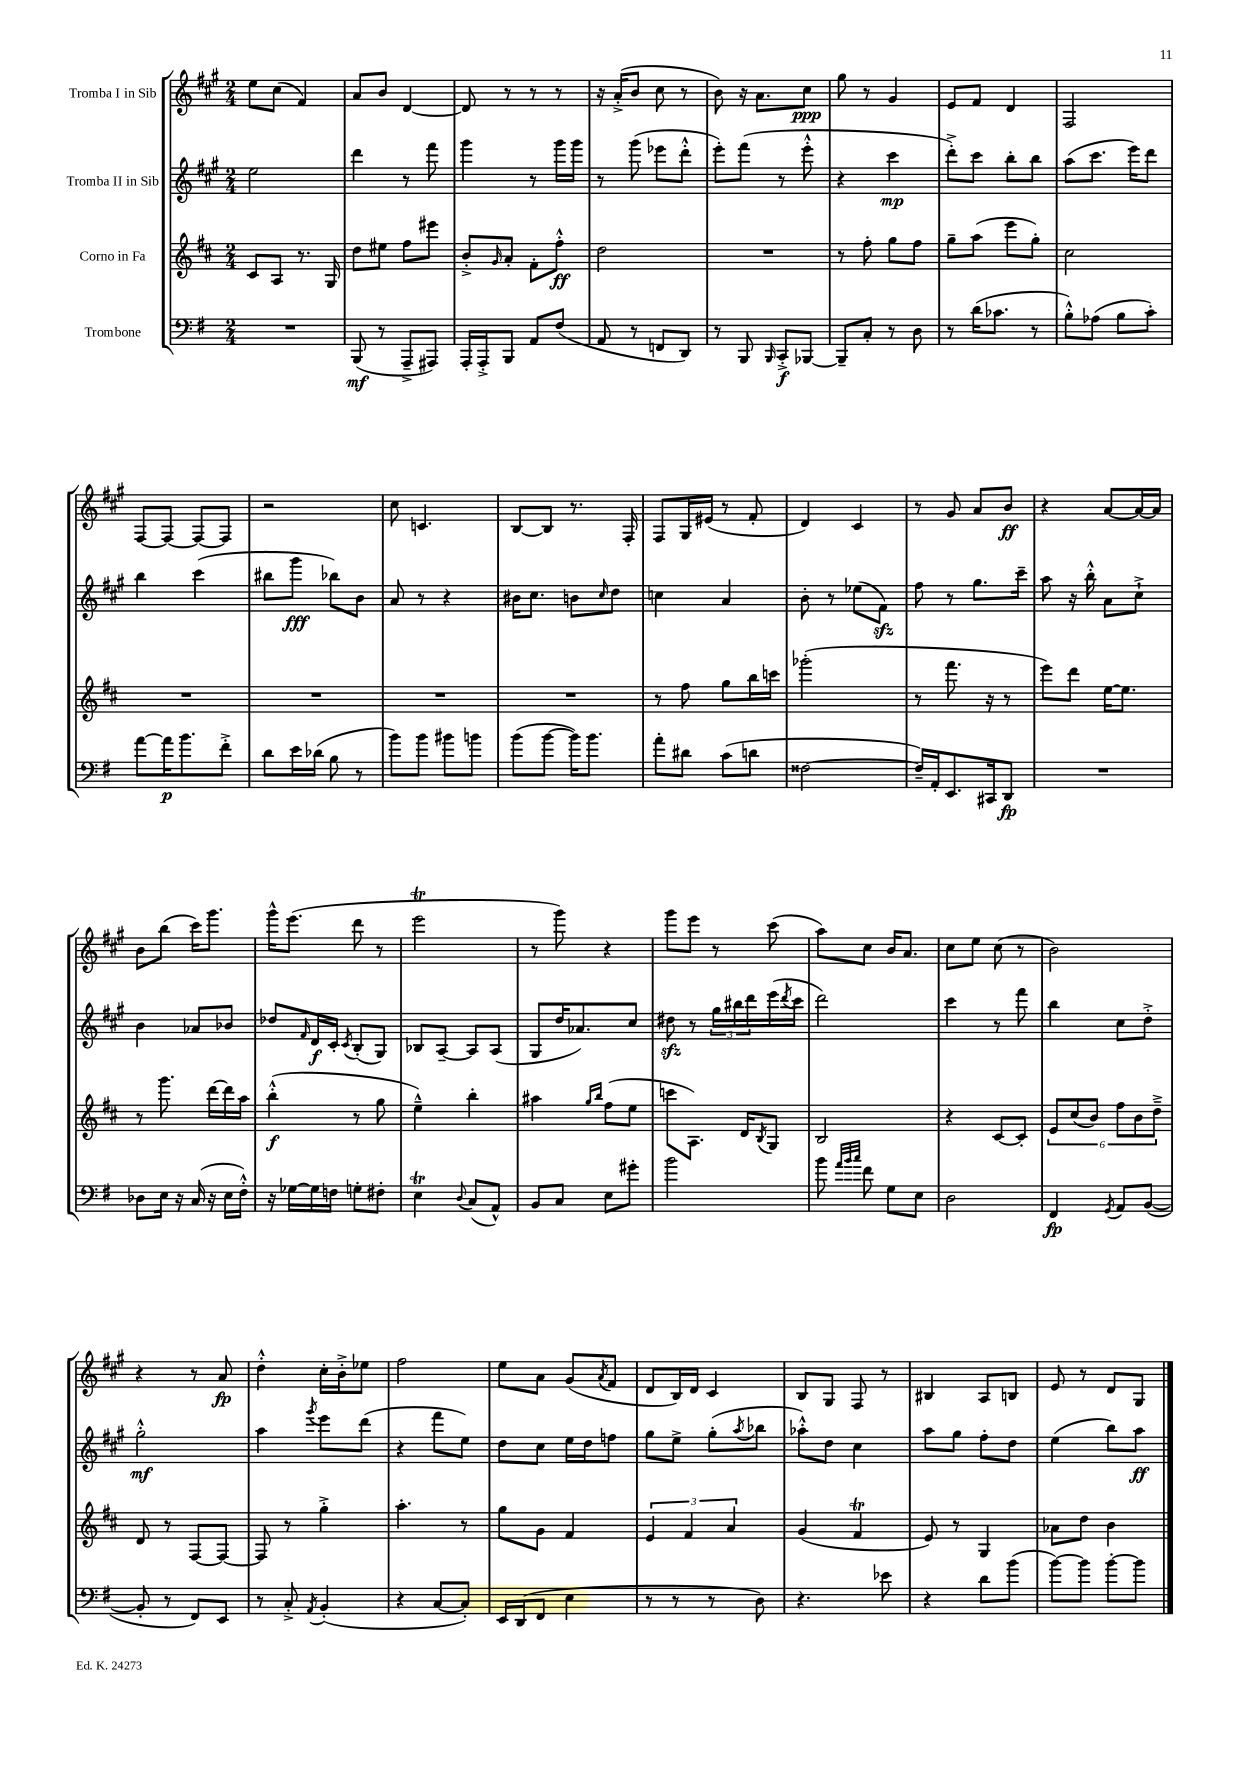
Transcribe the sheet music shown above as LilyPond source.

<<
\new StaffGroup <<
\new Staff = "s0" \with { instrumentName = "Tromba I in Sib" } {
    \clef treble \key a \major \numericTimeSignature \time 2/4
    e''8 cis''8( fis'4) |
    a'8 b'8 d'4~ |
    d'8 r8 r8 r8 |
    r16 a'16-.->( b'8 cis''8 r8 |
    b'8) r16 a'8. cis''8\ppp |
    gis''8 r8 gis'4 |
    e'8 fis'8 d'4 |
    fis2 |
    fis8~ fis8~ fis8~ fis8 |
    r2 |
    cis''8 c'4. |
    b8~ b8 r8. fis16-. |
    fis8 gis16 eis'16( r8 fis'8-. |
    d'4) cis'4 |
    r8 gis'8 a'8 b'8\ff |
    r4 a'8~ a'16~ a'16 |
    b'8 b''8( cis'''16) gis'''8. |
    gis'''16-^ e'''8.( d'''8 r8 |
    e'''2\trill |
    r8 gis'''8) r4 |
    gis'''8 e'''8 r8 cis'''8( |
    a''8) cis''8 b'16 a'8. |
    cis''8 e''8 cis''8( r8 |
    b'2) |
    r4 r8 a'8\fp |
    d''4-.-^ cis''16-. b'16-.-> ees''8 |
    fis''2 |
    e''8 a'8 gis'8( \acciaccatura { a'8 } fis'8 |
    d'8 b16) d'16 cis'4 |
    b8 gis8 fis8 r8 |
    bis4 a8 b8 |
    e'8 r8 d'8 gis8 \bar "|." |
}
\new Staff = "s1" \with { instrumentName = "Tromba II in Sib" } {
    \clef treble \key a \major \numericTimeSignature \time 2/4
    e''2 |
    d'''4 r8 fis'''8 |
    gis'''4 r8 gis'''16 gis'''16 |
    r8 gis'''8( ees'''8 d'''8-.-^ |
    e'''8-.) fis'''8( r8 e'''8-.-^ |
    r4 cis'''4\mp |
    d'''8-.->) cis'''8 b''8-. b''8 |
    a''8( cis'''8. e'''16) d'''8 |
    b''4 cis'''4( |
    bis''8 gis'''8\fff bes''8) b'8 |
    a'8 r8 r4 |
    bis'16 cis''8. b'8 \grace { cis''16 } d''8 |
    c''4 a'4 |
    b'8-. r8 ees''8( fis'8\sfz) |
    fis''8 r8 gis''8. cis'''16-- |
    a''8 r16 b''16-.-^ a'8 cis''8-!-> |
    b'4 aes'8 bes'8 |
    des''8 \grace { fis'16 } d'16\f cis'16-. \acciaccatura { cis'8 } b8-.( gis8) |
    bes8 a8~-- a8 a8( |
    gis8 d''16 aes'8.) cis''8 |
    dis''8\sfz r8 \tuplet 3/2 { gis''16 bis''16 d'''16 } e'''16( \acciaccatura { d'''8 } cis'''16 |
    d'''2) |
    cis'''4 r8 fis'''8 |
    b''4 cis''8 d''8-.-> |
    gis''2-.-^\mf |
    a''4 \acciaccatura { gis'''8 } e'''8 d'''8( |
    r4 fis'''8 e''8) |
    d''8 cis''8 e''16 d''16 f''8 |
    gis''8 e''8-> gis''8-.( \acciaccatura { a''8 } bes''8 |
    aes''8-.-^) d''8 cis''4 |
    a''8 gis''8 fis''8-. d''8 |
    e''4( b''8) a''8\ff \bar "|." |
}
\new Staff = "s2" \with { instrumentName = "Corno in Fa" } {
    \clef treble \key d \major \numericTimeSignature \time 2/4
    cis'8 a8 r8. g16 |
    d''8 eis''8 fis''8 eis'''8 |
    b'8-.-> \grace { g'16 } a'8-. fis'8-. fis''8-.-^\ff |
    d''2 |
    R2 |
    r8 fis''8-. g''8 fis''8 |
    g''8-- a''8( e'''8 g''8-.) |
    cis''2 |
    R2 |
    R2 |
    R2 |
    R2 |
    r8 fis''8 g''8 b''16 c'''16 |
    ges'''2-.( |
    r8 fis'''8. r16 r8 |
    e'''8) d'''8 e''16~ e''8. |
    r8 g'''8. d'''16~ d'''16 a''16 |
    b''4-.-^\f( r8 g''8 |
    e''4---^) b''4-. |
    ais''4 \grace { g''16 b''16 } fis''8( e''8 |
    c'''8 a8.) d'16 \acciaccatura { b8 } g8 |
    b2 |
    r4 cis'8~ cis'8-. |
    \tuplet 6/4 { e'8 cis''8( b'8) fis''8 b'8 d''8---> } |
    d'8 r8 fis8~ fis8~ |
    fis8 r8 g''4-.-> |
    a''4.-. r8 |
    g''8 g'8 fis'4 |
    \tuplet 3/2 { e'4 fis'4 a'4 } |
    g'4( fis'4\trill |
    e'8) r8 g4 |
    aes'8 d''8 b'4 \bar "|." |
}
\new Staff = "s3" \with { instrumentName = "Trombone" } {
    \clef bass \key g \major \numericTimeSignature \time 2/4
    R2 |
    b,,8\mf( r8 a,,8---> ais,,8) |
    a,,16-. a,,16-.-> b,,8 a,8 fis8( |
    a,8 r8 f,8 d,8) |
    r8 b,,8 \grace { b,,16 } c,8-.->\f bes,,8~ |
    bes,,8-- c8-. r8 d8 |
    r8 d'16( ces'8. r8 |
    b8-.-^) aes8( b8 c'8-.) |
    a'8~ a'16\p b'8. fis'8-.-> |
    d'8 e'16 des'16( b8 r8 |
    b'8) b'8 bis'8 b'8 |
    b'8( b'8~ b'16) b'8. |
    a'8-. dis'8 c'8( d'8 |
    fisis2~ |
    fisis16--) a,16-. e,8. cis,16 d,8\fp |
    R2 |
    des8 e16 r16 c16( r16 e16 fis16-.-^) |
    r16 ges16~ ges16 f16 g8-. fis8-. |
    e4\trill \appoggiatura { d8 } c8( a,8-^) |
    b,8 c8 e8 gis'8-. |
    b'2 |
    b'8 \grace { a'32 b'32 c''32 } fis'8 g8 e8 |
    d2 |
    fis,4\fp \acciaccatura { g,8 } a,8 b,8~( |
    b,8-. r8 fis,8) e,8 |
    r8 c8-.-> \acciaccatura { a,8 } b,4-.( |
    r4 c8~ c8-.) |
    e,16 d,16( fis,8 e4 |
    r8 r8 r8 d8) |
    r4. ees'8 |
    r4 d'8 b'8( |
    b'8~) b'8 b'8~-. b'8 \bar "|." |
}
>>
>>
\layout { \context { \Score \remove "Bar_number_engraver" } }
